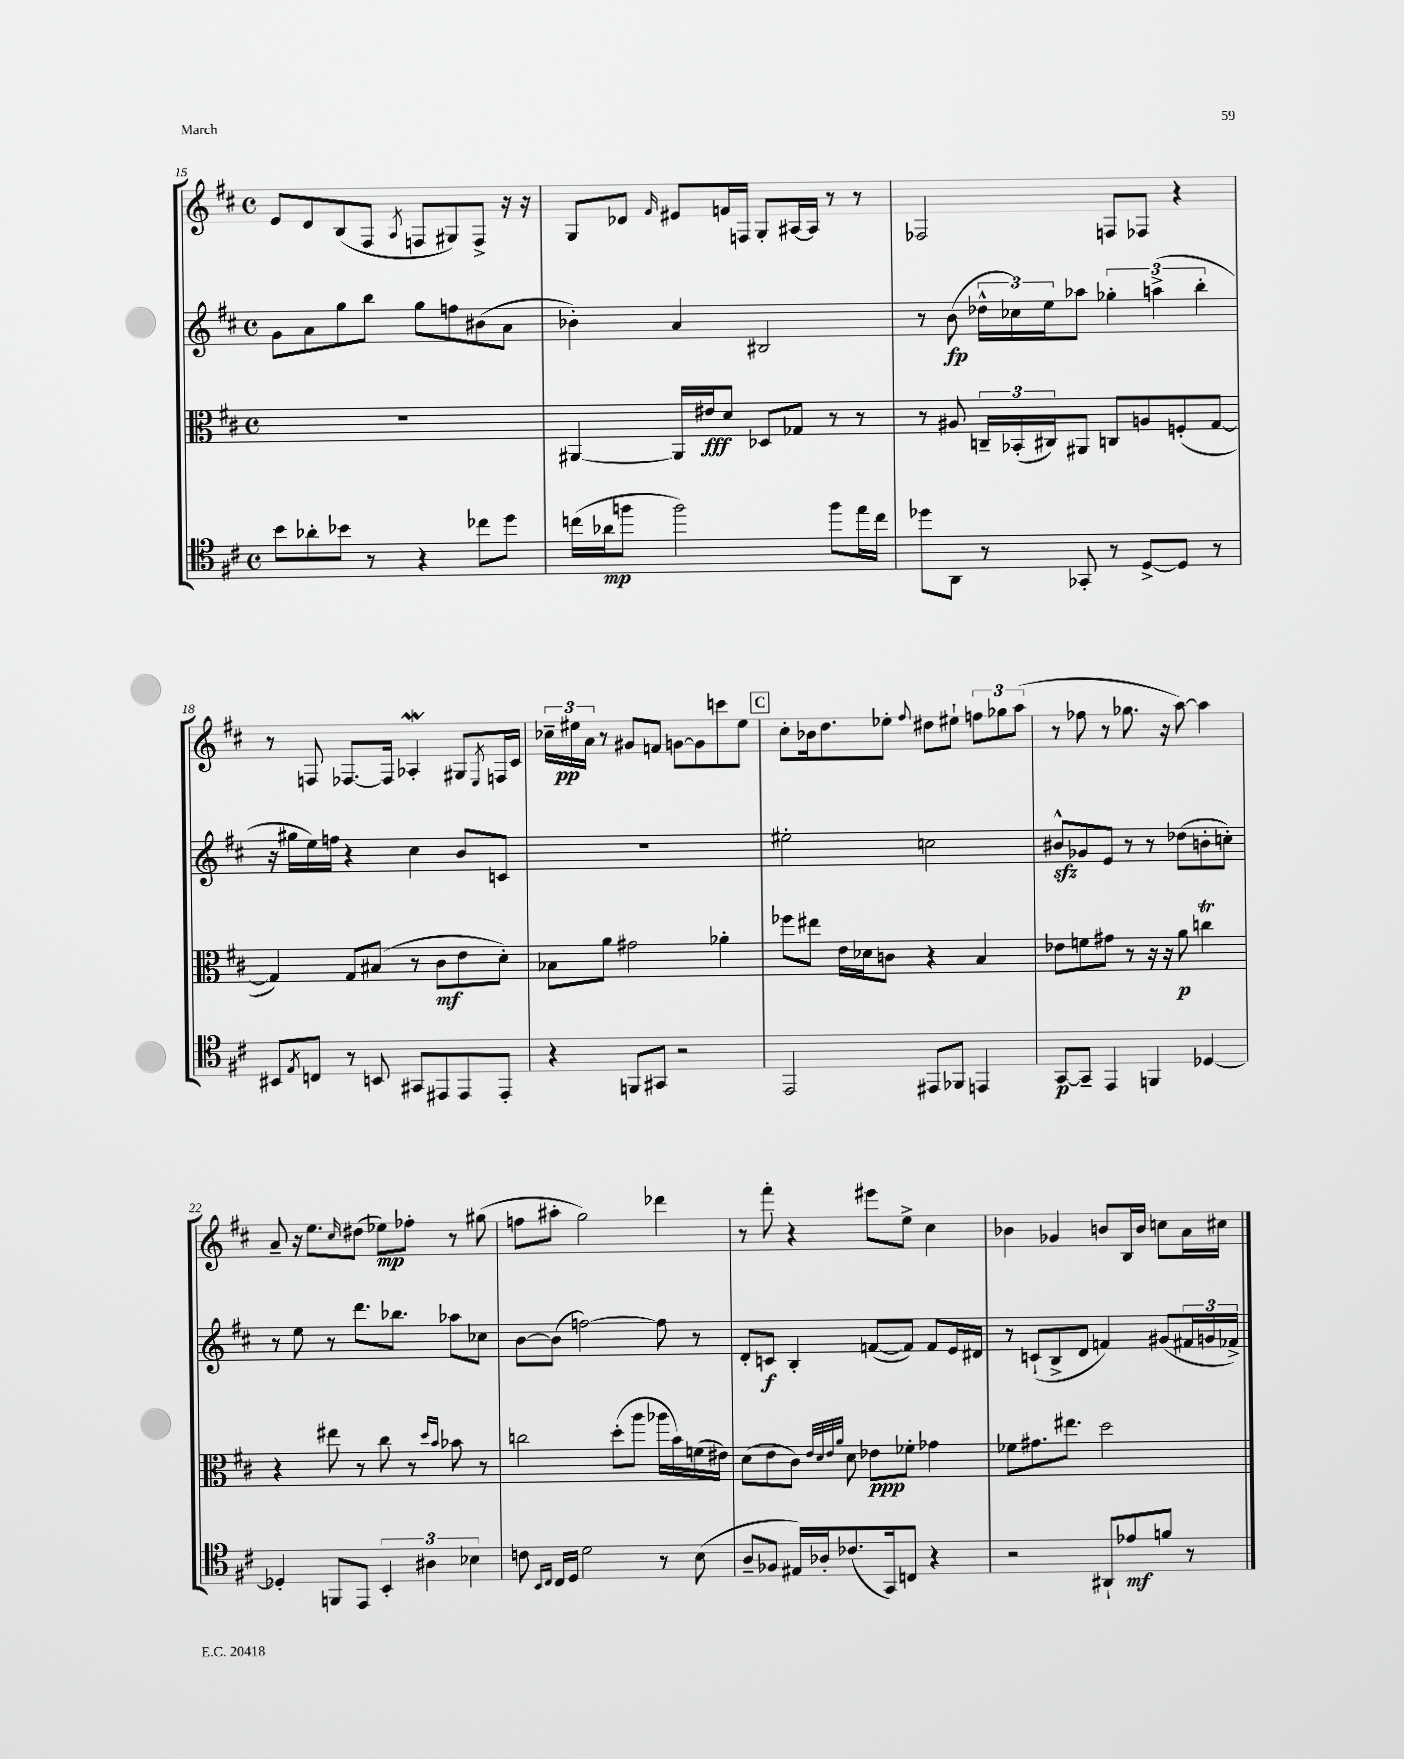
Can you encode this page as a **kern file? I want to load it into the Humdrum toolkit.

**kern	**kern	**kern	**kern
*staff4	*staff3	*staff2	*staff1
*clefC4	*clefC3	*clefG2	*clefG2
*k[f#c#]	*k[f#c#]	*k[f#c#]	*k[f#c#]
*M4/4	*M4/4	*M4/4	*M4/4
*met(c)	*met(c)	*met(c)	*met(c)
8b\L	1r	8g\L	8e/L
8a-'\	.	8a\	8d/
8b-\J	.	8gg\	(8B/
8r	.	8bb\J	8F#/J
.	.	.	8qA/
4r	.	8gg\L	8F/L
.	.	8ff\	8G#/)
8cc-\L	.	(8b#\	8F^/J
8dd\J	.	8a\J	16r
.	.	.	16r
=	=	=	=
(16cc\LL	[4AA#/	4b-'\)	8G/L
16a-\J	.	.	.
8ff\J	.	.	8d-/J
.	.	.	16qqf#/
2ff\)	16AA#/]LL	4a/	8e#/L
.	16e#/J	.	.
.	8d/J	.	16f/L
.	.	.	16F/JJ
.	8D-/L	2B#/	8G'/L
.	8G-/J	.	[16A#/L
.	.	.	16A#/]JJ
8ff\L	8r	.	8r
16ee\L	8r	.	8r
16cc\JJ	.	.	.
=	=	=	=
8dd-\L	8r	8r	2F-/
8AA\J	8A#/	(8b\	.
8r	24C~/LL	24dd-^^\LL	.
.	(24BB-'/	24cc-\)	.
.	24C#/J)	24ee\J	.
8GG-'/	8AA#/J	8aa-\J	.
8r	8C/L	6gg-'\	8F/L
[8D^/L	8A/	.	8F-/J
.	.	(6aa^\	.
8D/]J	(8F'/	.	4r
.	.	6bb'\	.
8r	[8G/J	.	.
=	=	=	=
8BB#/L	4G/])	16r	8r
.	.	16gg#\LL	.
8qE/	.	.	.
8C/J	.	16ee\)	8F/
.	.	16ff\JJ	.
8r	8G/L	4r	[8.F-/L
8BB/	(8B#/J	.	.
.	.	.	16F-/]Jk
8GG#/L	8r	4cc#\	4A-'/
8EE#/	8c#\L	.	.
8EE#/	8e\	8b/L	8G#/L
.	.	.	8qE/
8EE#'/J	8d'\J)	8c/J	16F/L
.	.	.	16c#/JJ
=	=	=	=
4r	8B-\L	1r	24cc-~\LL
.	.	.	24ee#\
.	.	.	24a\JJ
.	8a\J	.	8r
8FF/L	2g#\	.	8g#/L
8GG#/J	.	.	8f/J
2r	.	.	[8g\L
.	.	.	8g\]
.	4a-'\	.	8ccc\
.	.	.	8ee#\J
=	=	=	=
2EE/	8ff-\L	2ee#'\	8cc#'\L
.	8ee#\J	.	16b-\k
.	.	.	8.dd\
.	16e\LL	.	.
.	16d-\J	.	.
.	8c\J	.	8ee-'\J
.	.	.	8qqff#/
8EE#/L	4r	2cc\	8dd#\L
8FF-/J	.	.	8ee#`\J
4EE/	4B/	.	12ff\L
.	.	.	12gg-\
.	.	.	(12aa\J
=	=	=	=
[8GG/L	8e-\L	8b#^^/L	8r
8GG~/]J	8f\	8g-/	8ff-\
4EE/	8g#\J	8e/J	8r
.	8r	8r	8.gg-\
4FF/	16r	8r	.
.	16r	.	16r
.	8a\	(8dd-\L	[8aa\)
[4D-/	4cc\	8b'\	4aa\]
.	.	8cc'\J)	.
=	=	=	=
4D-'/]	4r	8r	8a~/
.	.	8ee\	16r
.	.	.	8.ee\L
8FF/L	8ee#\	8r	.
.	.	.	16qqcc#/
8EE/J	8r	8.ddd\L	(8dd#\J
6BB'/	8cc#\	.	8ee-\L)
.	.	8.bb-\J	.
.	8r	.	8ff-'\J
6A#\	.	.	.
.	16qqdd/LL	.	.
.	16qqb/JJ	.	.
.	8b-\	8aa-\L	8r
6B-\	.	.	.
.	8r	8cc-\J	(8gg#\
=	=	=	=
8c\	2cc\	[8b\L	8ff\L
16qqBB/LL	.	.	.
16qqC#/JJ	.	.	.
16C#/LL	.	(8b\]J	8aa#'\J
16D/JJ	.	.	.
2d\	.	[2ff\)	2gg\)
.	(8dd'\L	.	.
.	8aa\J	.	.
8r	16aa-\LL	8ff\]	4ddd-\
.	16b\)	.	.
(8B\	(16f\	8r	.
.	16e#\JJ)	.	.
=	=	=	=
8A~/L	(8d\L	8d'/L	8r
8F-/J	8e\	8c/J	8fff#'\
16E#/LL)	8c#\J)	4B'/	4r
16A-'/J	.	.	.
.	32qqe/LLL	.	.
.	32qqd/	.	.
.	32qqe/	.	.
.	32qqa/JJJ	.	.
(8.c-/	8d\	.	.
.	8e-\L	([8f/L	8eee#\L
16GG/k)	.	.	.
8C/J	8f-'\J	8f/]J)	8ee^\J
4r	4g-\	8f/L	4cc#\
.	.	16e/L	.
.	.	16d#/JJ	.
=	=	=	=
2r	8f-\L	8r	4b-\
.	8.g#\	(8c`/L	.
.	.	8B^/	4g-/
.	8.ee#\J	.	.
.	.	8d/J	.
8AA#`/L	2dd\	4f/)	8b/L
8e-/	.	.	16B/L
.	.	.	16b/JJ
8f/J	.	(8g#/L	8cc\L
8r	.	24f#/L	16a\L
.	.	24g/	.
.	.	.	16cc#\JJ
.	.	24f-^/JJ)	.
==	==	==	==
*-	*-	*-	*-
